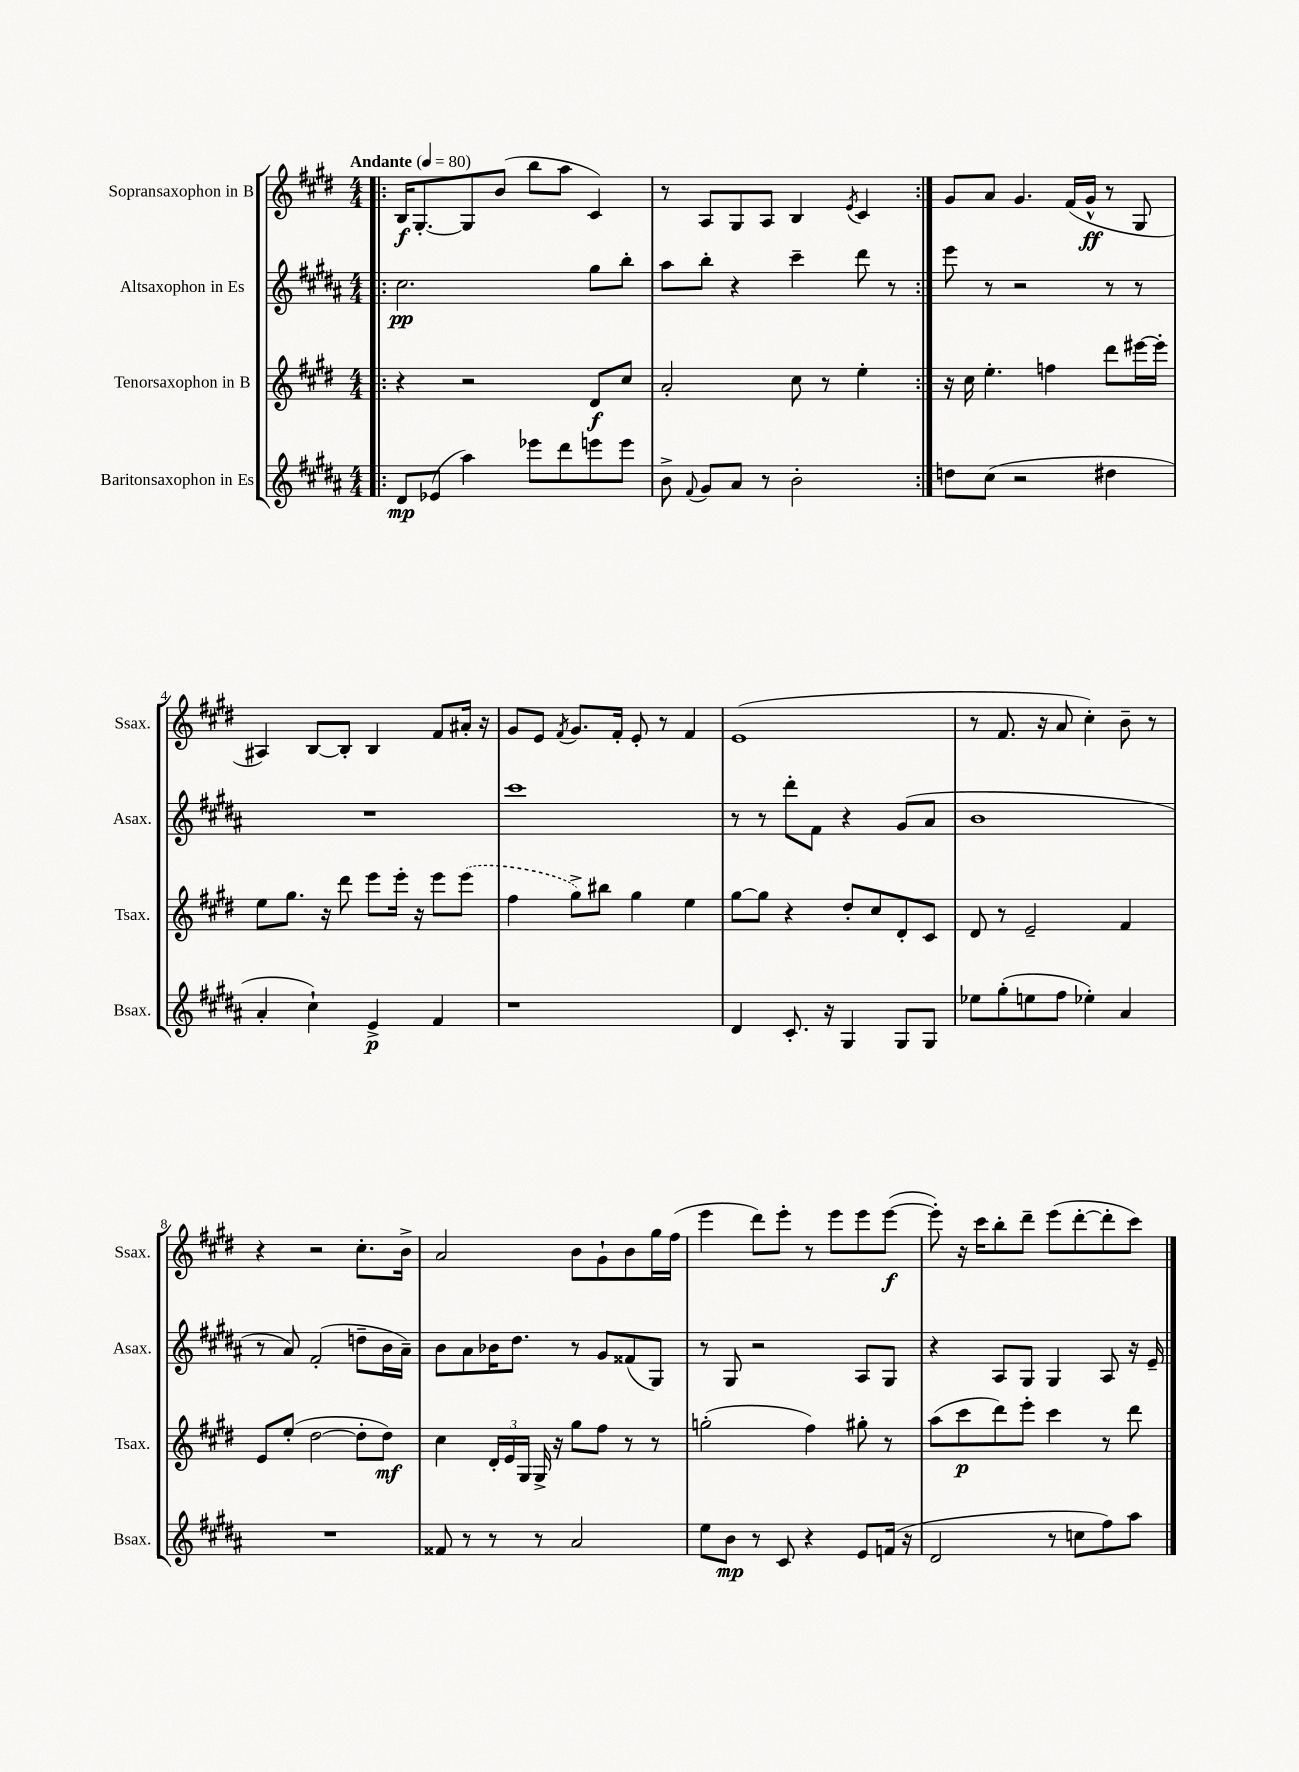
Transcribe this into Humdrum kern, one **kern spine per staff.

**kern	**kern	**kern	**kern
*staff4	*staff3	*staff2	*staff1
*clefG2	*clefG2	*clefG2	*clefG2
*k[f#c#g#d#a#]	*k[f#c#g#d#]	*k[f#c#g#d#a#]	*k[f#c#g#d#]
*M4/4	*M4/4	*M4/4	*M4/4
*MM80	*MM80	*MM80	*MM80
=!|:	=!|:	=!|:	=!|:
8d#/L	4r	2.cc#\	16B/LK
.	.	.	[8.G#'/
(8e-/J	.	.	.
4aa#\)	2r	.	8G#/]
.	.	.	(8b/J
8eee-\L	.	.	8bb\L
8ddd#\	.	.	8aa\J
8eee\	8d#/L	8gg#\L	4c#/)
8eee\J	8cc#/J	8bb'\J	.
=	=	=	=
8b^\	2a'/	8aa#\L	8r
8qqf#/	.	.	.
8g#/L	.	8bb'\J	8A/L
8a#/J	.	4r	8G#/
8r	.	.	8A/J
2b'\	8cc#\	4ccc#~\	4B/
.	8r	.	.
.	.	.	8qe/
.	4ee'\	8ddd#\	4c#/
.	.	8r	.
=:|!	=:|!	=:|!	=:|!
8dd\L	16r	8eee\	8g#/L
.	16cc#\	.	.
(8cc#\J	4.ee'\	8r	8a/J
2r	.	2r	4.g#/
.	4ff\	.	.
.	.	.	(16f#/LL
.	.	.	16g#^^/JJ
4dd#\	8ddd#\L	8r	8r
.	[16eee#\L	8r	8G#/
.	16eee#'\]JJ	.	.
=	=	=	=
4a#'/	8ee\L	1r	4A#/)
.	8.gg#\J	.	.
4cc#`\)	.	.	[8B/L
.	16r	.	.
.	8ddd#\	.	8B'/]J
4e^/	8eee\L	.	4B/
.	16eee'\Jk	.	.
.	16r	.	.
4f#/	8eee\L	.	8f#/L
.	(8eee\J	.	16a#'/Jk
.	.	.	16r
=	=	=	=
1r	4ff#\	1ccc#	8g#/L
.	.	.	8e/J
.	.	.	8qf#/
.	8gg#^\L)	.	8.g#/L
.	8bb#\J	.	.
.	.	.	16f#'/Jk
.	4gg#\	.	8e'/
.	.	.	8r
.	4ee\	.	4f#/
=	=	=	=
4d#/	[8gg#\L	8r	(1e
.	8gg#\]J	8r	.
8.c#'/	4r	8ddd#'\L	.
.	.	8f#\J	.
16r	.	.	.
4G#/	8dd#'/L	4r	.
.	8cc#/	.	.
8G#/L	8d#'/	(8g#/L	.
8G#/J	8c#/J	8a#/J	.
=	=	=	=
8ee-\L	8d#/	1b	8r
(8gg#'\	8r	.	8.f#/
8ee\	2e~/	.	.
.	.	.	16r
8ff#\J	.	.	8a/
4ee-'\)	.	.	4cc#'\)
4a#/	4f#/	.	8b~\
.	.	.	8r
=	=	=	=
1r	8e/L	8r	4r
.	(8ee'/J	8a#/)	.
.	[2dd#\	(2f#'/	2r
.	8dd#'\]L	8dd~\L	8.cc#'\L
.	8dd#\J)	16b\L	.
.	.	16a#~\JJ)	16b^\Jk
=	=	=	=
8f##/	4cc#\	8b\L	2a/
8r	.	8a#\	.
8r	24d#'/LL	16b-\K	.
.	24e/	.	.
.	.	8.dd#\J	.
.	24G#/JJ	.	.
8r	16G#^/	.	.
.	16r	.	.
2a#/	8gg#\L	8r	8b\L
.	8ff#\J	8g#/L	8g#`\
.	8r	(8f##/	8b\
.	8r	8G#/J)	16gg#\L
.	.	.	(16ff#\JJ
=	=	=	=
8ee\L	(2gg'\	8r	4eee\
8b\J	.	8G#/	.
8r	.	2r	8ddd#\L)
8c#/	.	.	8eee'\J
4r	4ff#\)	.	8r
.	.	.	8eee\L
8e/L	8gg#'\	8A#/L	8eee\
(16f/Jk	8r	8G#/J	([8eee\J
16r	.	.	.
=	=	=	=
2d#/	(8aa\L	4r	8eee'\])
.	8ccc#\	.	16r
.	.	.	16ccc#\LK
.	8ddd#\)	8A#/L	8bb'\
.	8eee'\J	8G#/J	8ddd#~\J
8r	4ccc#\	4G#/	(8eee\L
8cc\L	.	.	[8ddd#'\
8ff#\)	8r	8A#/	8ddd#'\]
8aa#\J	8ddd#\	16r	8ccc#\J)
.	.	16e~/	.
==	==	==	==
*-	*-	*-	*-
